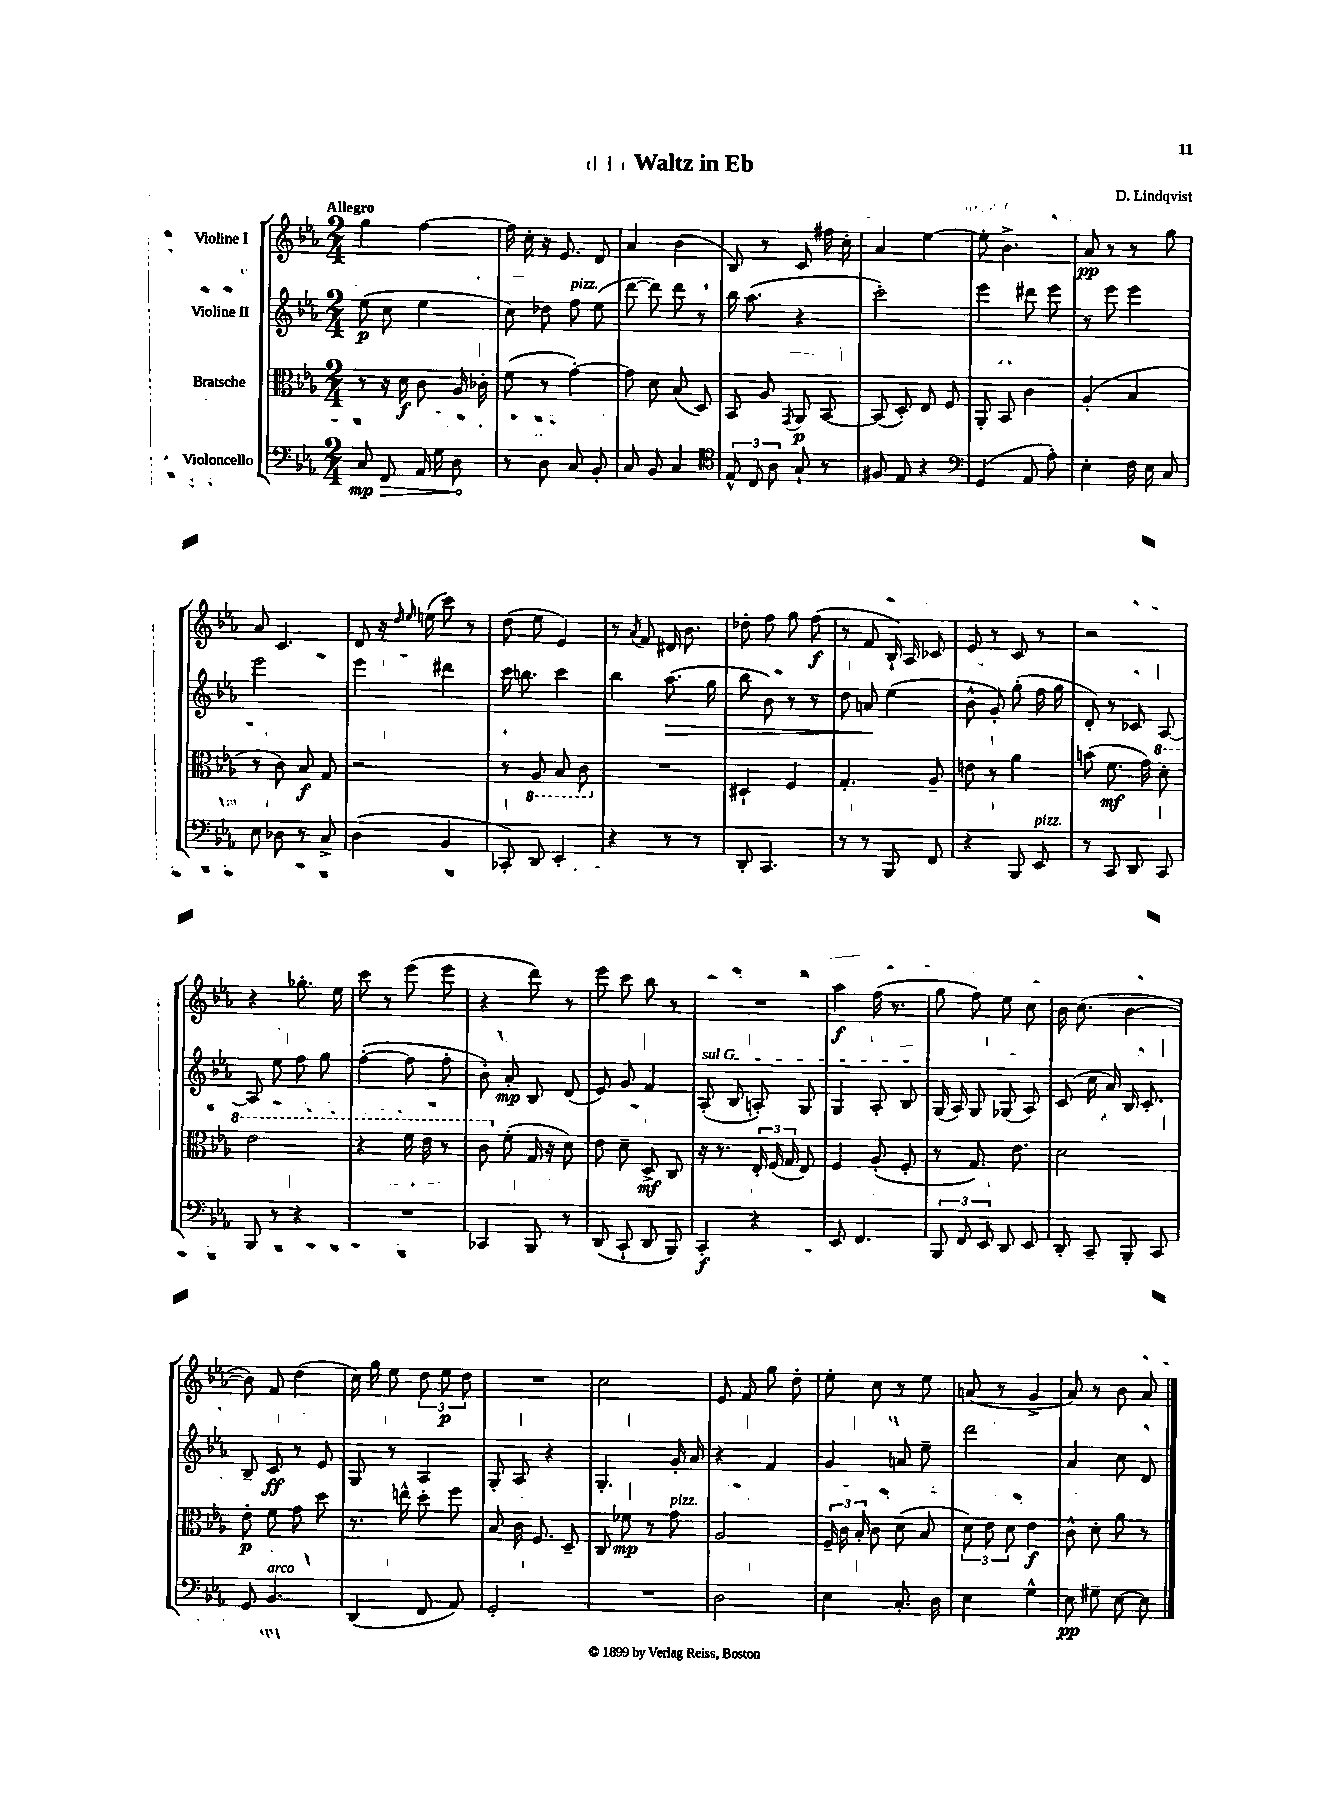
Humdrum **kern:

**kern	**dynam	**kern	**dynam	**kern	**dynam	**kern	**dynam
*part4	*part4	*part3	*part3	*part2	*part2	*part1	*part1
*staff4	*staff4	*staff3	*staff3	*staff2	*staff2	*staff1	*staff1
*I"Violoncello	*	*I"Bratsche	*	*I"Violine II	*	*I"Violine I	*
*clefF4	*	*clefC3	*	*clefG2	*	*clefG2	*
*k[b-e-a-]	*	*k[b-e-a-]	*	*k[b-e-a-]	*	*k[b-e-a-]	*
*M2/4	*	*M2/4	*	*M2/4	*	*M2/4	*
=1	=1	=1	=1	=1	=1	=1	=1
!	!	!	!	!	!	!LO:TX:a:B:t=Allegro	!
!	!LO:HP:b	!	!	!	!	!	!
8C/	> mp	8r	.	(8ee-\	p	4gg\	.
8FF/	.	16r	.	8cc\	.	.	.
.	.	16d\	f	.	.	.	.
16AA-/	.	8c\	.	4ee-\	.	[4ff\	.
16G\	.	.	.	.	.	.	.
8D\	.	16A-/	.	.	.	.	.
.	.	16c-X'\	.	.	.	.	.
.	]	.	.	.	.	.	.
=2	=2	=2	=2	=2	=2	=2	=2
8r	.	(8f\	.	8cc\)	.	16ff\]	.
.	.	.	.	.	.	16cc'\	.
8D\	.	8r	.	8dd-X\	.	16r	.
.	.	.	.	.	.	8.e-/	.
!	!	!	!	!LO:TX:a:i:t=pizz.	!	!	!
8C/	.	[4g'\)	.	8ff\	.	.	.
8BB-'/	.	.	.	(8ee-\	.	8d/	.
=3	=3	=3	=3	=3	=3	=3	=3
8C/	.	8g\]	.	[8ddd\	.	4a-/	.
8BB-/	.	8d\	.	8ddd\])	.	.	.
4C/	.	(8B-/	.	8ddd\	.	(4b-\	.
.	.	8D/)	.	8r	.	.	.
=4	=4	=4	=4	=4	=4	=4	=4
*clefC4	*	*	*	*	*	*	*
12E-^^/	.	8BB-/	.	16bb-\	.	8B-/)	.
.	.	.	.	(8.aa-\	.	.	.
12C/	.	.	.	.	.	.	.
.	.	8A-/	.	.	.	8r	.
12A-\	.	.	.	.	.	.	.
.	.	8qGG/	.	.	.	.	.
8G`/	.	8AA-/	p	4r	.	8c/	.
8r	.	[8BB-/	.	.	.	16ff#X\	.
.	.	.	.	.	.	16cc'\	.
=5	=5	=5	=5	=5	=5	=5	=5
8F#X/	.	(8BB-/]	.	2ccc'\)	.	4a-/	.
8E-/	.	8D'/)	.	.	.	.	.
4r	.	8E-/	.	.	.	[4ee-\	.
.	.	8F/	.	.	.	.	.
=6	=6	=6	=6	=6	=6	=6	=6
*clefF4	*	*	*	*	*	*	*
(4GG/	.	8AA-'/	.	4eee-\	.	8ee-'\]	.
.	.	8BB-/	.	.	.	4.b-^\	.
8AA-/	.	4c\	.	8ddd#X\	.	.	.
8A-'\)	.	.	.	8eee-\	.	.	.
=7	=7	=7	=7	=7	=7	=7	=7
4E-'\	.	(4A-'/	.	8r	.	8a-/	pp
.	.	.	.	8eee-\	.	8r	.
16F\	.	4B-/	.	4eee-\	.	8r	.
16E-\	.	.	.	.	.	.	.
8C/	.	.	.	.	.	8gg\	.
!!LO:LB:g=z
=8	=8	=8	=8	=8	=8	=8	=8
8E-\	.	8r	.	2eee-\	.	8a-/	.
8D-X\	.	8c\)	.	.	.	4.c/	.
8r	.	8B-/	f	.	.	.	.
8C^/	.	8G/	.	.	.	.	.
=9	=9	=9	=9	=9	=9	=9	=9
(4D\	.	2r	.	4eee-\	.	8d/	.
.	.	.	.	.	.	16r	.
.	.	.	.	.	.	16qqdd/	.
.	.	.	.	.	.	16qqee-/	.
.	.	.	.	.	.	(16een\	.
4BB-/	.	.	.	4ddd#X\	.	8ccc\)	.
.	.	.	.	.	.	8r	.
=10	=10	=10	=10	=10	=10	=10	=10
8CC-X'/)	.	8r	.	16ccc\	.	(8dd\	.
.	.	.	.	8.bbn\	.	.	.
*	*	*8ba	*	*	*	*	*
8DD/	.	8AA-/	.	.	.	8ee-\	.
4EE-'/	.	8BB-/	.	4ccc\	.	4e-/)	.
.	.	8C\	.	.	.	.	.
=11	=11	=11	=11	=11	=11	=11	=11
*	*	*X8ba	*	*	*	*	*
4r	.	2r	.	4bb-\	.	8r	.
.	.	.	.	.	.	8qa-/	.
.	.	.	.	.	.	8f/	.
!	!	!	!	!	!LO:HP:b	!	!
8r	.	.	.	(8.aa-\	>	16d#X/	.
.	.	.	.	.	.	8.b-\	.
8r	.	.	.	.	.	.	.
.	.	.	.	16gg\	.	.	.
=12	=12	=12	=12	=12	=12	=12	=12
8DD'/	.	4D#X`/	.	8bb-\	.	8dd-X'\	.
4.CC/	.	.	.	8b-\)	.	8ff\	.
.	.	4F/	.	8r	.	8gg\	.
.	.	.	.	8r	.	(8ff\	f
=13	=13	=13	=13	=13	=13	=13	=13
8r	.	4.G'/	.	8dd\	.	8r	.
8r	.	.	.	8an/	.	8f/	.
8BBB-/	.	.	.	(4ee-\	]	16B-`/)	.
.	.	.	.	.	.	16A-/	.
8FF/	.	8A-~/	.	.	.	8c-X/	.
=14	=14	=14	=14	=14	=14	=14	=14
4r	.	8en\	.	8b-^^\	.	8e-/	.
.	.	8r	.	8g'/)	.	8r	.
8BBB-/	.	4a-\	.	(8gg'\	.	8c/	.
!LO:TX:a:i:t=pizz.	!	!	!	!	!	!	!
8EE-/	.	.	.	16ff\	.	8r	.
.	.	.	.	16gg\	.	.	.
=15	=15	=15	=15	=15	=15	=15	=15
8r	.	(8bn\	.	8d'/)	.	2r	.
8CC/	.	8.f\	mf	8r	.	.	.
8DD/	.	.	.	8c-X/	.	.	.
.	.	16g\)	.	.	.	.	.
*	*	*8va	*	*	*	*	*
8CC/	.	8dd'\	.	[8A-/	.	.	.
!!LO:LB:g=z
=16	=16	=16	=16	=16	=16	=16	=16
8BBB-/	.	2ee-\	.	8A-/]	.	4r	.
8r	.	.	.	8ee-\	.	.	.
4r	.	.	.	8ff\	.	8.gg-X'\	.
.	.	.	.	8gg\	.	.	.
.	.	.	.	.	.	16ee-\	.
=17	=17	=17	=17	=17	=17	=17	=17
2r	.	4r	.	([4ff'\	.	8ccc\	.
.	.	.	.	.	.	8r	.
.	.	16ff\	.	8ff\]	.	(8eee-\	.
.	.	16ee-\	.	.	.	.	.
.	.	8r	.	8ff'\	.	8eee-\	.
=18	=18	=18	=18	=18	=18	=18	=18
4CC-X/	.	8cc\	.	8b-'\)	.	4r	.
*	*	*X8va	*	*	*	*	*
.	.	(8f'\	.	8a-'/	mp	.	.
8BBB-/	.	16G/	.	8B-/	.	8ddd\)	.
.	.	16r	.	.	.	.	.
8r	.	8d\)	.	(8d/	.	8r	.
=19	=19	=19	=19	=19	=19	=19	=19
(8DD/	.	8e-\	.	8e-/)	.	8eee-\	.
8CC`/	.	8d~\	.	8g/	.	8ccc\	.
8DD/	.	8D^/	mf	4f/	.	8bb-\	.
8BBB-/)	.	8C/	.	.	.	8r	.
=20	=20	=20	=20	=20	=20	=20	=20
!	!	!	!	!LO:TX:a:i:t=sul G	!	!	!
4CC'/	f	16r	.	(8A-'/	.	2r	.
.	.	8.r	.	.	.	.	.
.	.	.	.	8B-/	.	.	.
4r	.	24E-'/	.	8An'/)	.	.	.
.	.	(24F/	.	.	.	.	.
.	.	24G/	.	.	.	.	.
.	.	8E-/)	.	8G/	.	.	.
=21	=21	=21	=21	=21	=21	=21	=21
8EE-/	.	4F/	.	4G/	.	4aa-\	f
4.FF/	.	.	.	.	.	.	.
.	.	(8A-'/	.	8A-'/	.	(16ff\	.
.	.	.	.	.	.	8.r	.
.	.	8F'/	.	8B-/	.	.	.
=22	=22	=22	=22	=22	=22	=22	=22
12BBB-/	.	8r	.	(16G/	.	8gg\	.
.	.	.	.	16A-/)	.	.	.
12FF/	.	.	.	.	.	.	.
.	.	8.G/)	.	8G/	.	8ff\)	.
12EE-/	.	.	.	.	.	.	.
8DD/	.	.	.	(8G-X/	.	8ee-\	.
.	.	8.e-\	.	.	.	.	.
8EE-/	.	.	.	8A-/)	.	8cc\	.
=23	=23	=23	=23	=23	=23	=23	=23
8DD'/	.	2d\	.	(8c/	.	16b-\	.
.	.	.	.	.	.	(8.cc\	.
8CC~/	.	.	.	16cc\	.	.	.
.	.	.	.	16a-/)	.	.	.
8BBB-'/	.	.	.	16B-/	.	[4b-\	.
.	.	.	.	8.c'/	.	.	.
8CC/	.	.	.	.	.	.	.
!!LO:LB:g=z
=24	=24	=24	=24	=24	=24	=24	=24
8GG/	.	8e-'\	p	8B-~/	.	8b-\])	.
!LO:TX:a:i:t=arco	!	!	!	!	!	!	!
4.BB-/	.	8f\	.	8c/	ff	8f/	.
.	.	8g\	.	8r	.	(4dd\	.
.	.	8dd\	.	8e-/	.	.	.
=25	=25	=25	=25	=25	=25	=25	=25
(4DD/	.	8.r	.	8G/	.	16cc\)	.
.	.	.	.	.	.	16gg\	.
.	.	.	.	8r	.	8ee-\	.
.	.	16een^^\	.	.	.	.	.
8FF/	.	8dd'\	.	4A-/	.	12dd\	.
.	.	.	.	.	.	12ee-\	p
8AA-/)	.	8ff\	.	.	.	.	.
.	.	.	.	.	.	12dd\	.
=26	=26	=26	=26	=26	=26	=26	=26
2GG'/	.	8B-/	.	8G'/	.	2r	.
.	.	16c\	.	8A-/	.	.	.
.	.	8.F/	.	.	.	.	.
.	.	.	.	4r	.	.	.
.	.	8D~/	.	.	.	.	.
=27	=27	=27	=27	=27	=27	=27	=27
2r	.	8C/	.	4.G'/	.	2cc\	.
.	.	8f-X\	mp	.	.	.	.
.	.	8r	.	.	.	.	.
!	!	!LO:TX:a:i:t=pizz.	!	!	!	!	!
.	.	8g\	.	16g'/	.	.	.
.	.	.	.	16a-/	.	.	.
=28	=28	=28	=28	=28	=28	=28	=28
2D\	.	2A-/	.	4r	.	8e-/	.
.	.	.	.	.	.	8f/	.
.	.	.	.	4f/	.	8gg\	.
.	.	.	.	.	.	8dd'\	.
=29	=29	=29	=29	=29	=29	=29	=29
4E-\	.	24F~/	.	4g/	.	8ee-'\	.
.	.	24c\	.	.	.	.	.
.	.	24B-'/	.	.	.	.	.
.	.	8c\	.	.	.	8cc\	.
8.C'/	.	(8d\	.	8an/	.	8r	.
.	.	8B-/	.	8ee-~\	.	8ee-\	.
16D\	.	.	.	.	.	.	.
=30	=30	=30	=30	=30	=30	=30	=30
4E-\	.	12d\)	.	2ddd\	.	(8an/	.
.	.	12e-\	.	.	.	.	.
.	.	.	.	.	.	8r	.
.	.	12d\	.	.	.	.	.
4G^^\	.	4e-\	f	.	.	4g^/	.
=31	=31	=31	=31	=31	=31	=31	=31
8E-\	pp	8c^^\	.	4a-/	.	8a-/)	.
8G#X~\	.	8d'\	.	.	.	8r	.
[8E-\	.	8a-\	.	8cc\	.	8b-\	.
8E-\]	.	8r	.	8d/	.	8a-/	.
==	==	==	==	==	==	==	==
*-	*-	*-	*-	*-	*-	*-	*-
